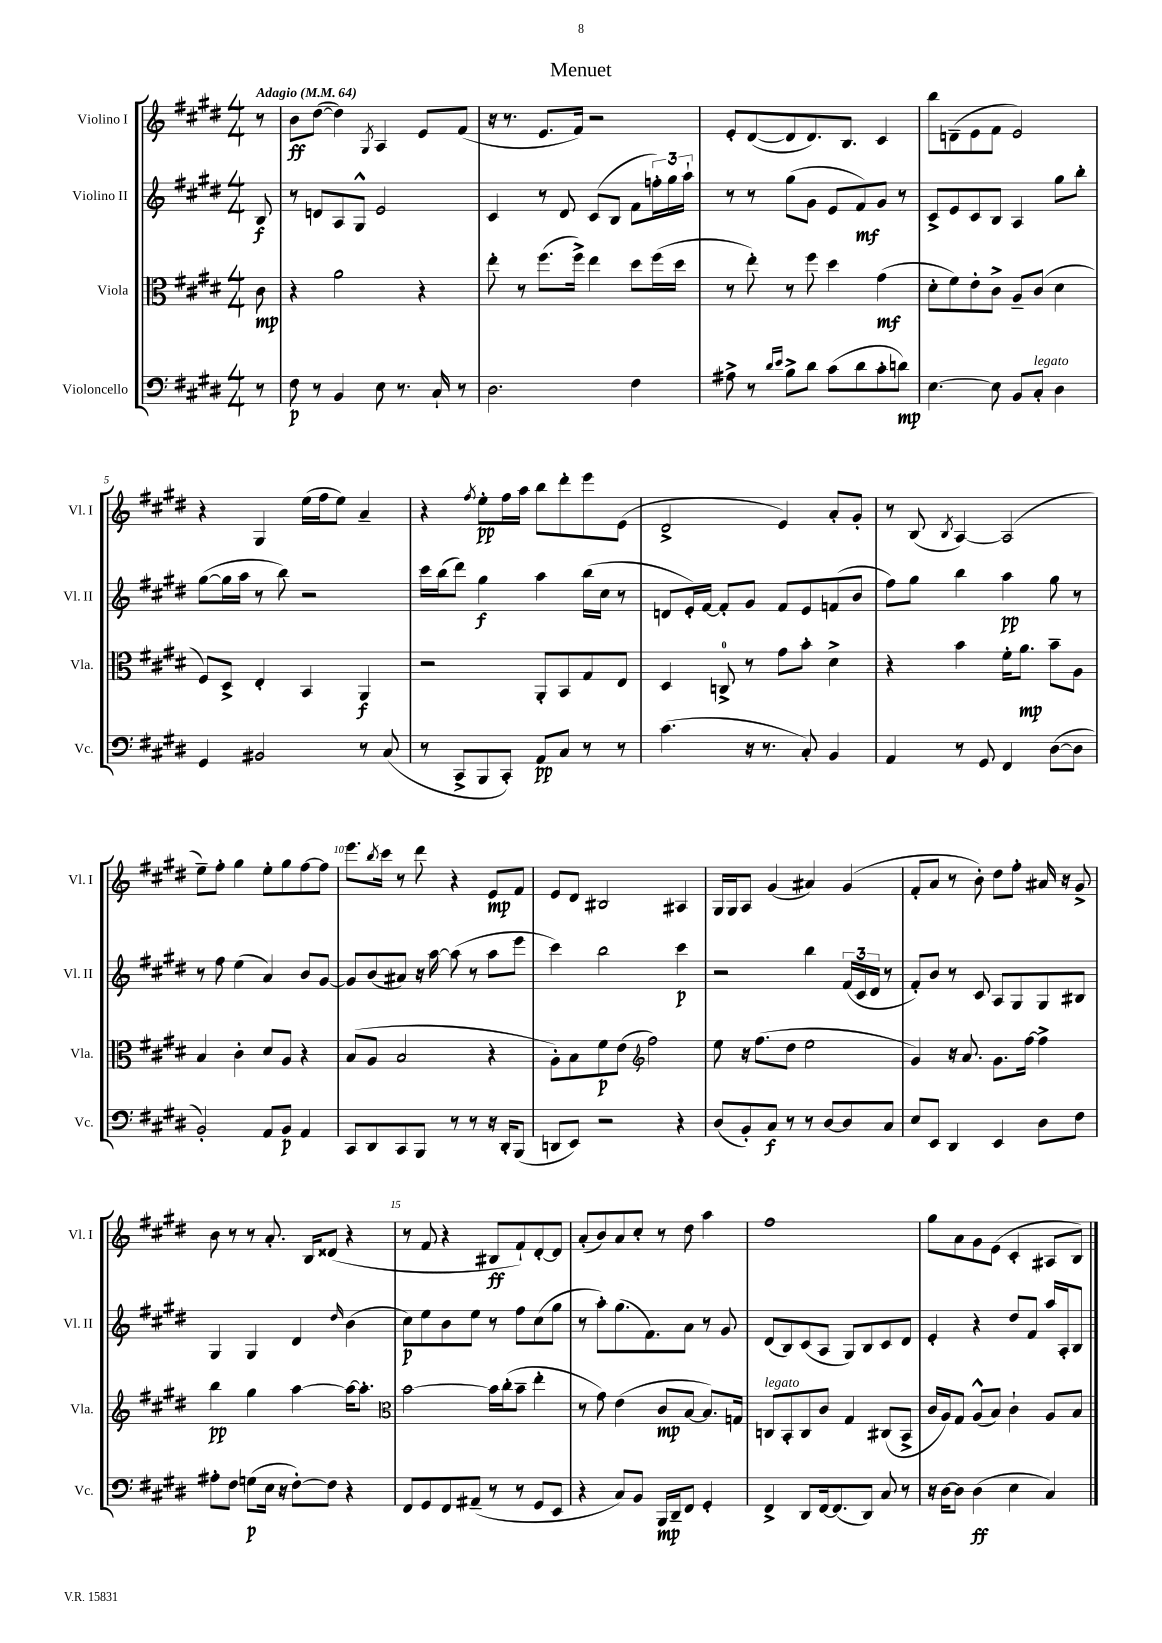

**kern	**kern	**kern	**kern
*staff4	*staff3	*staff2	*staff1
*clefF4	*clefC3	*clefG2	*clefG2
*k[f#c#g#d#]	*k[f#c#g#d#]	*k[f#c#g#d#]	*k[f#c#g#d#]
*M4/4	*M4/4	*M4/4	*M4/4
*MM64	*MM64	*MM64	*MM64
8r	8c#	8B	8r
=	=	=	=
8F#	4r	8r	8b
8r	.	8d	([8dd#
4BB	2a	8A	4dd#])
.	.	8G#^^	.
.	.	.	8qG#
8E	.	2e	4A
8.r	.	.	.
.	4r	.	8e
16C#`	.	.	.
8r	.	.	(8f#
=	=	=	=
2.D#	8ee'	4c#	16r
.	.	.	8.r
.	8r	.	.
.	(8.ff#	8r	8.e
.	.	8d#	.
.	16ff#^)	.	16f#)
.	4ee	(8c#	2r
.	.	8B	.
4F#	8dd#	8f#	.
.	(16ff#	24ff')	.
.	.	24gg#	.
.	16dd#	.	.
.	.	24aa`	.
=	=	=	=
8A#^	8r	8r	8e'
8r	8ee')	8r	([8d#
16qqd#	.	.	.
16qqe	.	.	.
8B^	8r	(8gg#	8d#]
8d#	8ff#	8g#	8.d#)
(8c#	4dd#	8e	.
.	.	.	8.B
8d#	.	8f#)	.
8c#'	(4g#	8g#	4c#
8d)	.	8r	.
=	=	=	=
[4.E	8d#'	8c#^	8bb
.	8f#)	8e	(8d~
.	8e'	8c#	8e
8E]	8c#^	8B	8f#
8BB	8A~	4A	2e)
8C#'	(8c#	.	.
4D#	4d#	8gg#	.
.	.	8bb'	.
=	=	=	=
4GG#	8F#)	([8gg#	4r
.	8D#^	16gg#]	.
.	.	16aa	.
2BB#	4E'	8r	4G#
.	.	8bb)	.
.	4BB	2r	(16ee
.	.	.	16ff#
.	.	.	8ee)
8r	4AA	.	4a~
(8C#	.	.	.
=	=	=	=
8r	2r	16ccc#	4r
.	.	(16bb	.
8CC#^	.	8ddd#)	.
.	.	.	8qff#
8BBB	.	4gg#	8ee'
8CC#')	.	.	16ff#
.	.	.	16aa
8AA	8AA'	4aa	8bb
8C#	8BB	.	8ddd#'
8r	8G#	(16bb	8eee
.	.	16cc#	.
8r	8E	8r	(8e
=	=	=	=
(4.c#	4D#	8d	2d#^
.	.	16e')	.
.	.	[16f#	.
.	8C^	8f#']	.
16r	8r	8g#	.
8.r	.	.	.
.	8g#	8f#	4e)
8C#')	8b'	8e	.
4BB	4d#^	(8f	8a'
.	.	8b	8g#'
=	=	=	=
4AA	4r	8ff#)	8r
.	.	8gg#	(8B
.	.	.	8qB
8r	4b	4bb	[4A)
8GG#	.	.	.
4FF#	16f#'	4aa	(2A]
.	8.a	.	.
([8D#	8b~	8gg#	.
8D#]	8A	8r	.
=	=	=	=
2BB')	4B	8r	8ee~)
.	.	8ff#	8ff#'
.	4c#'	(4ee	4gg#
8AA	8d#	4a)	8ee'
8BB	8A	.	8gg#
4AA	4r	8b	[8ff#
.	.	[8g#	8ff#]
=	=	=	=
8CC#	(8B	8g#]	8.eee
8DD#	8A	(8b	.
.	.	.	8qbb
.	.	.	16ccc#
8CC#	2B	8a#)	8r
8BBB	.	16r	8ddd#
.	.	[16aa	.
8r	.	(8aa]	4r
8r	.	8r	.
16r	4r	8aa	8e
16DD#'	.	.	.
(8BBB	.	8eee	8f#
=	=	=	=
8DD	8A')	4ccc#)	8e
8EE)	8B	.	8d#
2r	8f#	2bb	2B#
.	(8e	.	.
*	*clefG2	*	*
.	2ff#)	.	.
4r	.	4ccc#	4A#
=	=	=	=
(8D#	8ee	2r	16G#
.	.	.	16G#
8BB')	16r	.	8A
.	(8.ff#	.	.
8C#	.	.	(4g#
8r	8dd#	.	.
8r	2ee	4bb	4a#)
[8D#	.	.	.
8D#]	.	(24f#	(4g#
.	.	24c#	.
.	.	24d#	.
8C#	.	8r	.
=	=	=	=
8E	4g#)	8f#')	8f#'
8EE	.	8b	8a
4DD#	16r	8r	8r
.	8.a	.	.
.	.	8c#	8b')
4EE	8.g#	8A	8dd#
.	.	8G#	8ff#'
.	[16ff#	.	.
8D#	4ff#^]	8G#	16a#
.	.	.	16r
8F#	.	8B#	8g#^
=	=	=	=
8A#'	4bb	4G#	8b
8F#	.	.	8r
(8G	4gg#	4G#	8r
16E	.	.	8.a'
16r	.	.	.
[8F#')	[4aa	4d#	.
.	.	.	16B
8F#]	.	.	(8d##
.	.	16qqdd#	.
4r	16aa_	(4b	4r
.	8.aa']	.	.
=	=	=	=
*	*clefC3	*	*
8FF#	[2b	8cc#)	8r
8GG#	.	8ee	8f#
8FF#	.	8b	4r
(8AA#~	.	8ee	.
8r	16b]	8r	8B#
.	(16cc#'	.	.
8r	8b~	8ff#	8f#`)
8GG#	4ee'	(8cc#	[8d#'
8EE	.	8gg#	8d#]
=	=	=	=
4r	8r	8r	(8a'
.	8g#)	8aa')	8b)
8C#)	(4e	(8.gg#	8a
8BB	.	.	8cc#'
.	.	8.f#)	.
16BBB	8c#	.	8r
16DD#~	.	.	.
8FF#	[8B	8a	8dd#
4GG#'	8.B])	8r	4aa
.	.	8g#	.
.	16G	.	.
=	=	=	=
4FF#^	8C	(8d#	1ff#
.	8BB'	8B)	.
8DD#	8C	(8c#	.
[16FF#	8c#	8A	.
(8.FF#]	.	.	.
.	4G#	8G#)	.
8DD#)	.	8B	.
8C#	(8C#	8c#	.
8r	8BB^	8d#	.
=	=	=	=
16r	16c#	4e'	8gg#
[16D#	16A)	.	.
8D#]	8G#	.	8a
(4D#	(8A^^	4r	8g#
.	8B)	.	(8e
4E	4c#`	8dd#	4c#'
.	.	8f#	.
4C#)	8A	16aa	8A#
.	.	16A'	.
.	8B	8B	8B)
==	==	==	==
*-	*-	*-	*-
